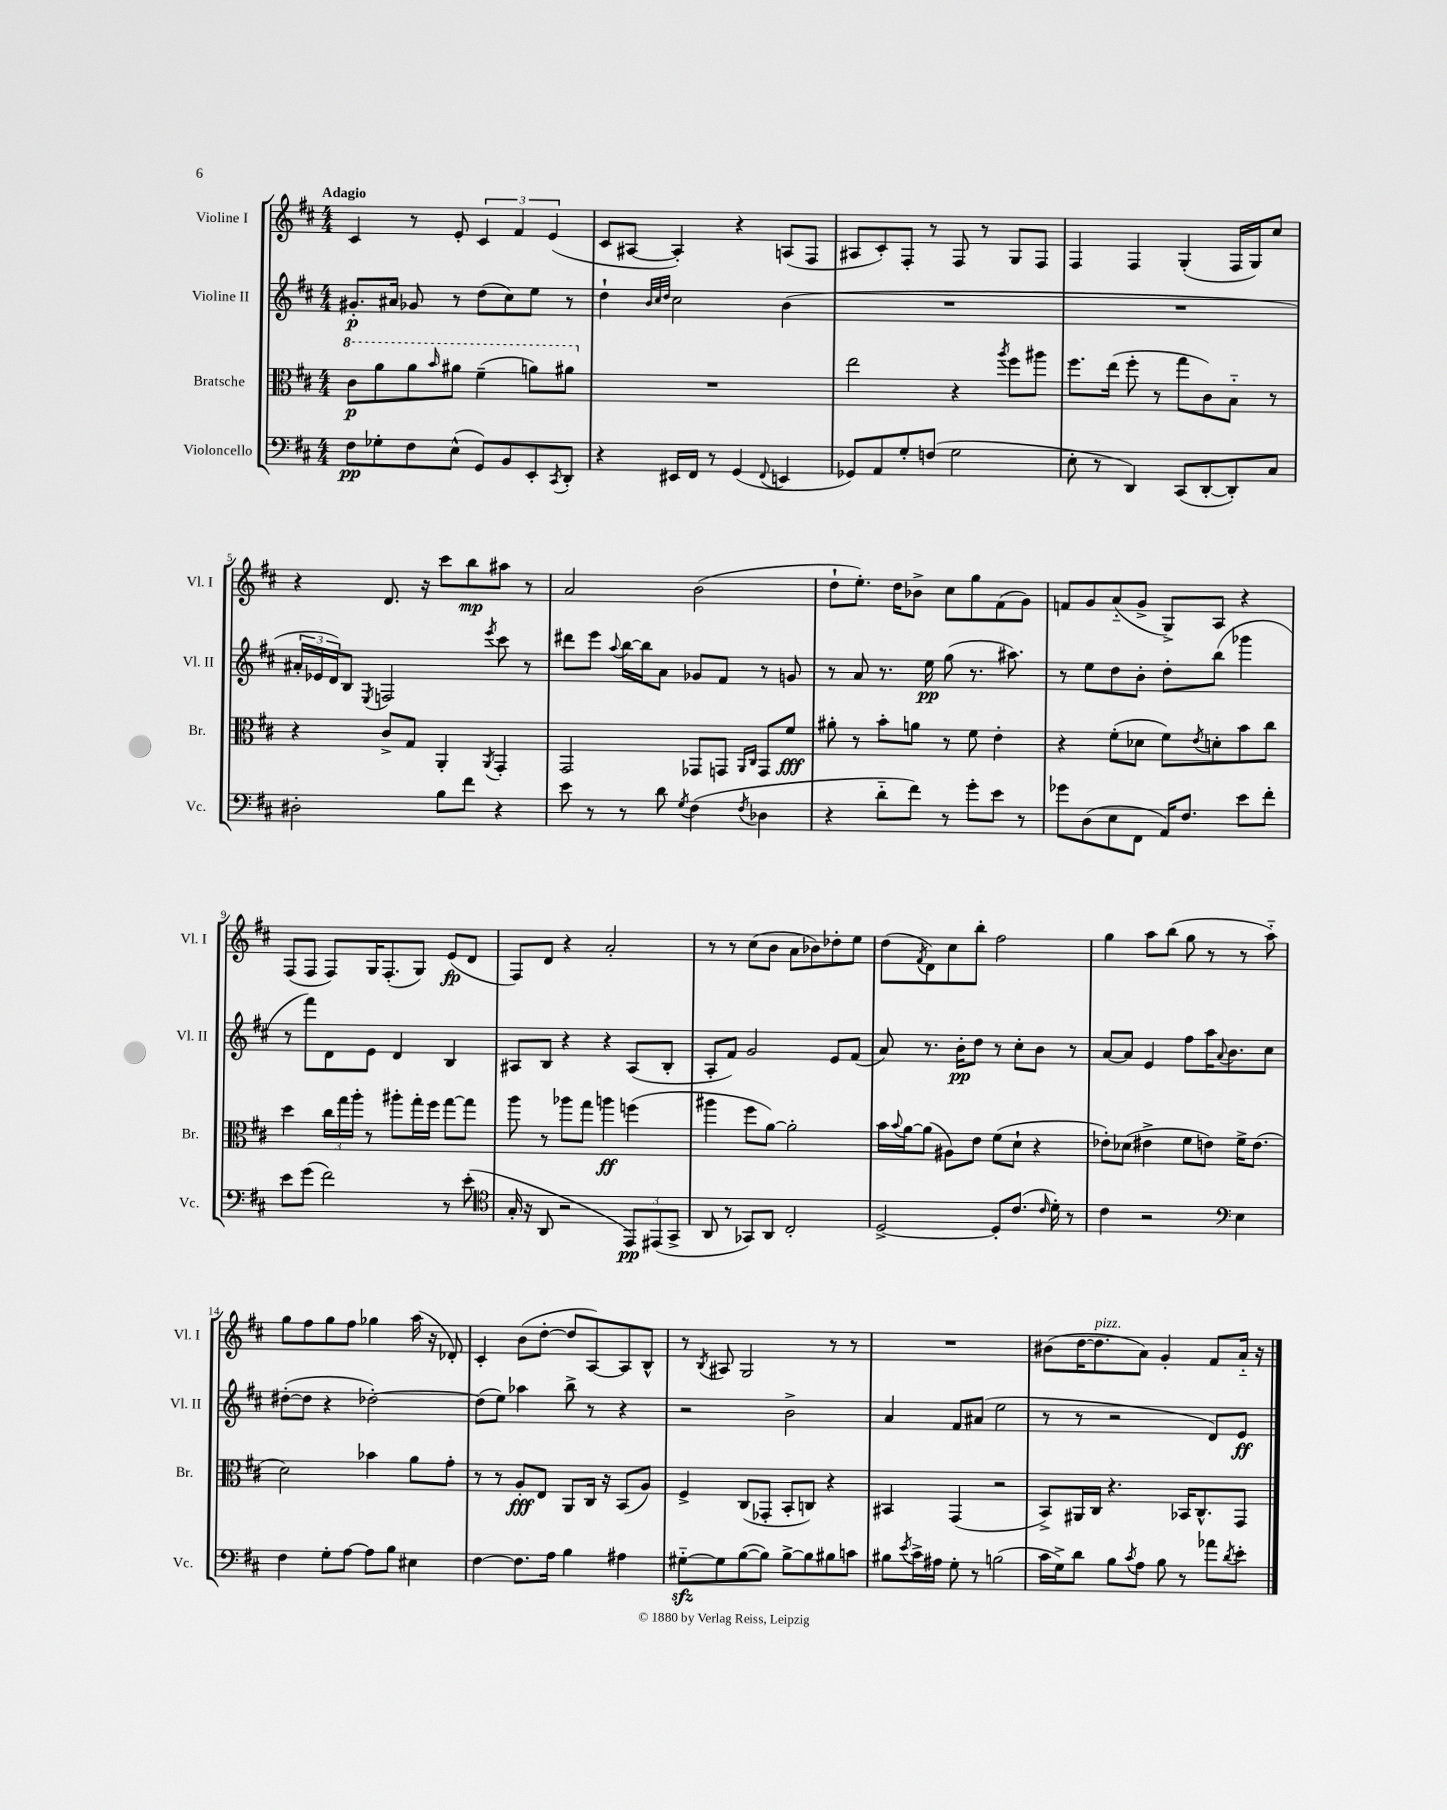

**kern	**kern	**kern	**kern
*staff4	*staff3	*staff2	*staff1
*clefF4	*clefC3	*clefG2	*clefG2
*k[f#c#]	*k[f#c#]	*k[f#c#]	*k[f#c#]
*M4/4	*M4/4	*M4/4	*M4/4
8F#\L	8cc#\L	8.g#'/L	4c#/
8G-'\	8aa\	.	.
.	.	16a#/Jk	.
8F#\	8aa\	8g-/	8r
.	16qqbb/	.	.
(8E^^\J	8aa#\J	8r	8e'/
8GG/L)	(4ff#~\	(8dd\L	6c#/
8BB/	.	8cc#\)	.
.	.	.	6f#/
8EE'/	8aa\L)	8ee\J	.
.	.	.	(6e/
8qCC#/	.	.	.
8DD'/J	8aa#\J	8r	.
=	=	=	=
4r	1r	4dd`\	8c#/L
.	.	.	[8A#/J
.	.	32qqb/LLL	.
.	.	32qqcc#/	.
.	.	32qqdd/JJJ	.
16EE#/LL	.	2cc#\	4A#'/])
16FF#/JJ	.	.	.
8r	.	.	.
(4GG/	.	.	4r
8qqFF#/	.	.	.
4EE/	.	(4b\	(8A/L
.	.	.	8F#/J
=	=	=	=
8GG-/L)	2ee\	1r	8A#/L
8AA/	.	.	8c#'/)
8G'/	.	.	8F#'/J
(8F/J	.	.	8r
2G\	4r	.	8F#/
.	.	.	8r
.	8qaa/	.	.
.	8ff#\L	.	8G/L
.	8aa#\J	.	8F#/J
=	=	=	=
8E'\	8.ff#\L	1r	4F#/
8r	.	.	.
.	(16ee\Jk	.	.
4DD/)	8ff#'\	.	4F#/
.	8r	.	.
(8CC#/L	8gg\L	.	(4G'/
[8DD'/	8c#\)	.	.
8DD'/])	8B'~\J	.	16F#/LL
.	.	.	16G/J)
8C#/J	8r	.	8cc#/J
=	=	=	=
2D#'\	4r	24a#'/LL	4r
.	.	24e-/	.
.	.	24d/J)	.
.	.	8B/J	.
.	.	8qE/	.
.	8c#^/L	2F/	8.d/
.	8G/J	.	.
.	.	.	16r
8B\L	4AA'/	.	8ccc#\L
8f#\J	.	.	8bb\
.	8qAA/	8qeee/	.
4r	4GG'/	8ccc#\	8aa#\J
.	.	8r	8r
=	=	=	=
8e\	2GG/	8ddd#\L	2a/
8r	.	8eee\J	.
.	.	8qqaa/	.
8r	.	[16bb\LL	.
.	.	16bb\]J	.
8d\	.	8a\J	.
8qG/	.	.	.
(4F#\	8GG-/L	8g-/L	(2b\
.	8GG/J	8f#/J	.
.	16qqAA/LL	.	.
8qF#/	16qqC#/JJ	.	.
4D-\	8GG/L	8r	.
.	8f#/J	8g/	.
=	=	=	=
4r	8a#'\	8r	8dd`\L
.	8r	8a/	8.ee'\J)
8d'~\L	8b'\L	8.r	.
.	.	.	16dd\LK
8f#\J)	8a\J	.	8b-^\J
.	.	16ee\	.
8r	8r	(8gg\	8cc#\L
8g'\L	8f#\	8.r	8gg\
8e\J	4e'\	.	(8f#\
.	.	8.aa#\)	.
8r	.	.	8g\J)
=	=	=	=
8g-\L	4r	8r	8f/L
(8D\	.	8ee\L	8g/
8E\	(8f#'\L	8dd\	(8a'~/
8FF#\J	8d-\J	8b'\J	8g^/J
16AA/LK)	8f#\L)	8dd'\L	8G^/L)
8.F#/J	.	.	.
.	8qe/	.	.
.	8d'\	(8bb\J	8A/J
8e\L	8b\	4ggg-\	4r
8f#'\J	8cc#\J	.	.
=	=	=	=
8e\L	4dd\	8r	(8F#/L
(8g\J	.	8fff#\L)	8F#/J
2f#\)	24cc#\LL	8d\	8F#/L)
.	24gg\	.	.
.	24aa'\JJ	.	.
.	8r	8e\J	16G/K
.	.	.	(8.F#'/
.	8aa#'\L	4d/	.
.	16gg'\L	.	8G/J)
.	16ff#\JJ	.	.
8r	[8gg\L	4B/	(8e/L
(8e'\	8gg\]J	.	8d/J
=	=	=	=
*clefC4	*	*	*
16G'/	8aa\	8A#/L	8F#/L)
16r	.	.	.
8AA/	8r	8B/J	8d/J
2r	8aa-\L	4r	4r
.	8gg\J	.	.
.	4aa\	4r	2a'/
12EE/L)	(4ff\	(8A#/L	.
(12EE#/	.	.	.
.	.	8B'/J	.
12GG^/J	.	.	.
=	=	=	=
8AA/	4aa#\	8A'/L	8r
8r	.	8f#/J)	8r
8GG-/L)	8ff#\L	2g/	(8cc#\L
8AA/J	[8a\J)	.	8b\J
2C#'/	2a'\]	.	8a\L
.	.	.	8b-\)
.	.	8e/L	8dd-'\
.	.	(8f#/J	8ee\J
=	=	=	=
[2D^/	16b\LL	8a/)	(8dd\L
.	8qqb/	.	.
.	[16a\J	.	.
.	.	.	8qf#/
.	(8a\]J	8.r	8d\)
.	8A#\L)	.	8cc#\
.	.	16b'\LK	.
.	8e\J	8dd\J	8bb'\J
8D'/]L	(8f#\L	8r	2ff#\
(8.c#/J	8d`\J	8cc#'\L	.
.	4r	8b\J	.
16qqc#/	.	.	.
16d'\)	.	.	.
8r	.	8r	.
=	=	=	=
4c#\	8e-'\L)	[8a/L	4gg\
.	(8d-\J	8a/]J	.
2r	4e#^\	4e/	8aa\L
.	.	.	(8bb\J
.	8f#\L	8ff#\L	8gg\
.	8e\J)	16aa\K	8r
.	.	8qqa/	.
.	.	8.b\	.
*clefF4	*	*	*
4E\	16f#^\LK	.	8r
.	(8.e\J	.	.
.	.	8cc#\J	8aa'~\)
=	=	=	=
4F#\	2d\)	([8dd#'\L	8gg\L
.	.	8dd#\]J	8ff#\
8G'\L	.	4r	8gg\
[8A\J	.	.	8ff#\J
8A\]L	4b-\	[2dd-'\)	4gg-\
8B\J	.	.	.
4E#\	8a\L	.	(16aa\
.	.	.	16r
.	8g'\J	.	8d-'/)
=	=	=	=
[4F#\	8r	(8dd-\]L	4c#'/
.	8r	8ee\J)	.
8.F#\]L	8A'/L	4aa-\	(8b\L
.	8E/J	.	[8dd'\J
16A\Jk	.	.	.
4B\	8AA/L	8bb^\	8dd/]L
.	16C#/Jk	8r	[8A/)
.	16r	.	.
4A#\	(8BB/L	4r	8A/]
.	8A/J)	.	8B^^/J
=	=	=	=
[8G#'~\L	4F#^/	2r	8r
.	.	.	8qB/
8G#\]	.	.	8A#/
([8B\	(8C#/L	.	2G/
8B\]J)	8GG-'/J	.	.
[8B^\L	8BB'/L	2b^\	.
8B\]	8C/J)	.	.
8B#\	4r	.	8r
8c\J	.	.	8r
=	=	=	=
8B#\L	4BB#/	4a/	1r
8qe/	.	.	.
16c#^\L	.	.	.
16A#\JJ	.	.	.
8G'\	(4GG/	8f#/L	.
8r	.	(8a#/J	.
(2B\	2r	2ee\	.
=	=	=	=
16c#\LL	8BB^/L)	8r	(8b#\L
16G^\J)	.	.	.
8d\J	16AA#/L	8r	[16dd\K
.	16C#/JJ	.	8.dd\]
8B\L	4.r	2r	.
8qc#/	.	.	.
8A\J	.	.	8a\J)
8B\	.	.	4g'/
8r	16BB-/LK	.	.
.	8.C#^^/	.	.
8a-\L	.	8d/L)	8f#/L
8qd/	.	.	.
8e'\J	8GG/J	8e/J	16a'~/Jk
.	.	.	16r
==	==	==	==
*-	*-	*-	*-
